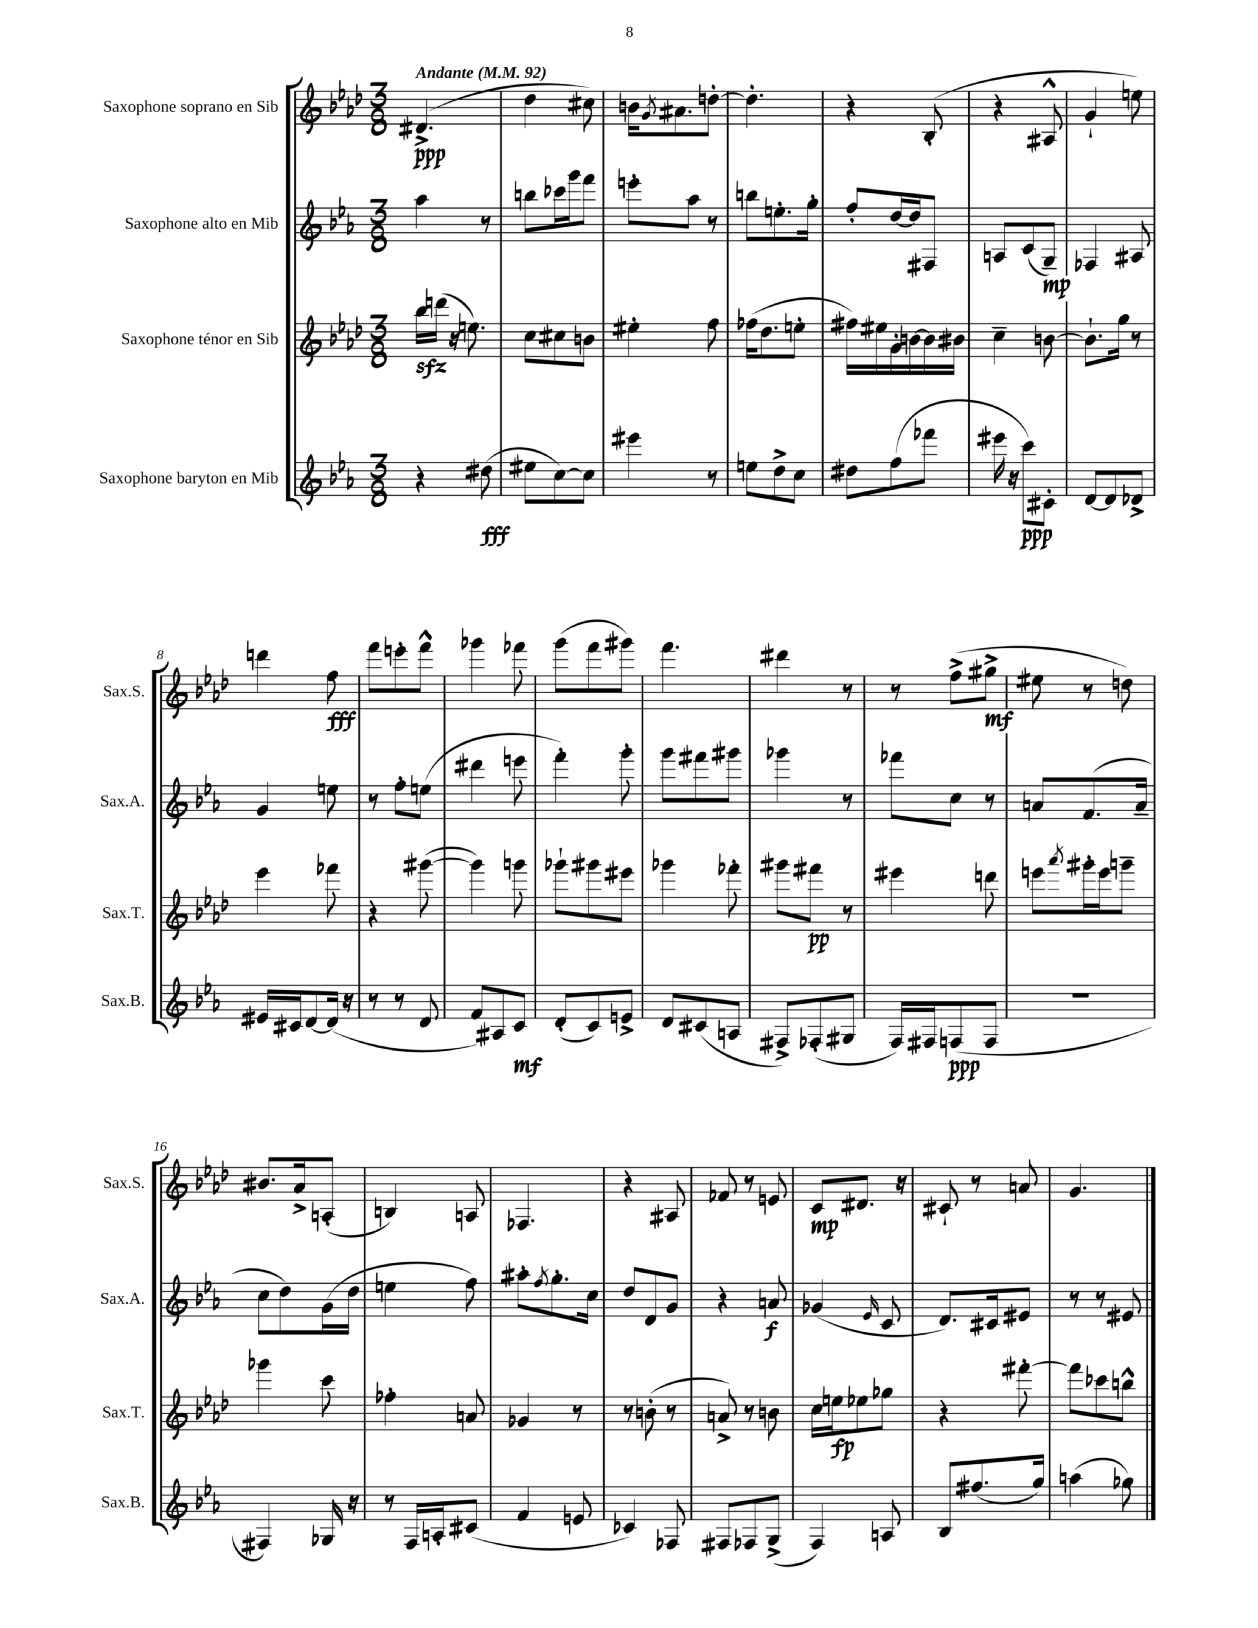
<<
\new StaffGroup <<
\new Staff = "s0" \with { instrumentName = "Saxophone soprano en Sib" shortInstrumentName = "Sax.S." } {
    \clef treble \key aes \major \numericTimeSignature \time 3/8 \tempo "Andante" 4 = 92
    dis'4.->\ppp( |
    des''4 cis''8) |
    b'16 \acciaccatura { g'8 } ais'8. d''8~-. |
    d''4.-. |
    r4 bes8-.( |
    r4 ais8-^ |
    g'4-! e''8) |
    d'''4 f''8\fff |
    f'''8 e'''8-. f'''8-^ |
    ges'''4 fes'''8 |
    g'''8( f'''8 gis'''8) |
    f'''4. |
    dis'''4 r8 |
    r8 f''8->( gis''8->\mf |
    eis''8 r8 d''8) |
    bis'8. aes'16-> a8-.( |
    b4) a8 |
    fes4. |
    r4 ais8 |
    fes'8 r8 e'8 |
    c'8\mp dis'8. r16 |
    cis'8-! r8 a'8 |
    g'4. \bar "|." |
}
\new Staff = "s1" \with { instrumentName = "Saxophone alto en Mib" shortInstrumentName = "Sax.A." } {
    \clef treble \key ees \major \numericTimeSignature \time 3/8
    aes''4 r8 |
    b''8 ces'''16 g'''16 f'''8 |
    e'''8-. aes''8 r8 |
    b''8 e''8.-. g''16-. |
    f''8-. d''16~ d''16 fis8 |
    a8 c'8( g8--\mp) |
    fes4 ais8 |
    g'4 e''8 |
    r8 f''8-. e''8( |
    dis'''4 e'''8 |
    f'''4-.) g'''8-. |
    g'''8 fis'''8 gis'''8 |
    ges'''4 r8 |
    fes'''8 c''8 r8 |
    a'8 f'8.( a'16-- |
    c''8 d''8) g'16( d''16 |
    e''4 f''8) |
    ais''8-. \acciaccatura { f''8 } g''8.-. c''16 |
    d''8 d'8 g'8 |
    r4 a'8\f |
    ges'4( \grace { ees'16 } c'8 |
    d'8.) cis'16 eis'8 |
    r8 r8 eis'8 \bar "|." |
}
\new Staff = "s2" \with { instrumentName = "Saxophone ténor en Sib" shortInstrumentName = "Sax.T." } {
    \clef treble \key aes \major \numericTimeSignature \time 3/8
    bes''16\sfz d'''16( r16 e''8.) |
    c''8 cis''8 b'8 |
    eis''4-. f''8 |
    fes''16( des''8. e''8-. |
    fis''16) eis''16 g'16-. b'16~ b'16 bis'16 |
    c''4-- b'8~ |
    b'8.-! g''16 r8 |
    ees'''4 fes'''8 |
    r4 gis'''8~( |
    gis'''4) g'''8 |
    ges'''8-! gis'''8 eis'''8 |
    ges'''4 fes'''8-. |
    gis'''8 fis'''8\pp r8 |
    eis'''4 d'''8 |
    e'''8 \acciaccatura { aes'''8 } gis'''16-. e'''16 g'''8-- |
    ges'''4 c'''8 |
    fes''4-. a'8 |
    ges'4 r8 |
    r8 b'8-.( r8 |
    a'8->) r8 b'8 |
    c''16 e''16\fp ees''8 ges''8 |
    r4 fis'''8~-. |
    fis'''8 ces'''8 b''8-^ \bar "|." |
}
\new Staff = "s3" \with { instrumentName = "Saxophone baryton en Mib" shortInstrumentName = "Sax.B." } {
    \clef treble \key ees \major \numericTimeSignature \time 3/8
    r4 dis''8\fff( |
    eis''8 c''8~) c''8 |
    eis'''4 r8 |
    e''8 d''8-> c''8 |
    dis''8 f''8( fes'''8 |
    eis'''16 r16 c'''8\ppp) cis'8-. |
    d'8~ d'8 des'8-> |
    eis'16 cis'16 d'8~ d'16( r16 |
    r8 r8 d'8 |
    f'8) ais8 c'8\mf |
    d'8-.( c'8) e'8-> |
    d'8 cis'8( a8 |
    fis8->) fes8-.( gis8 |
    f16) fis16 f8\ppp( f8 |
    R4. |
    fis4) ges16 r16 |
    r8 f16 a16-. cis'8( |
    f'4 e'8 |
    ces'4) fes8 |
    fis8 fes8 g8->( |
    f4) a8 |
    bes8 fis''8.( g''16) |
    a''4( ges''8) \bar "|." |
}
>>
>>
